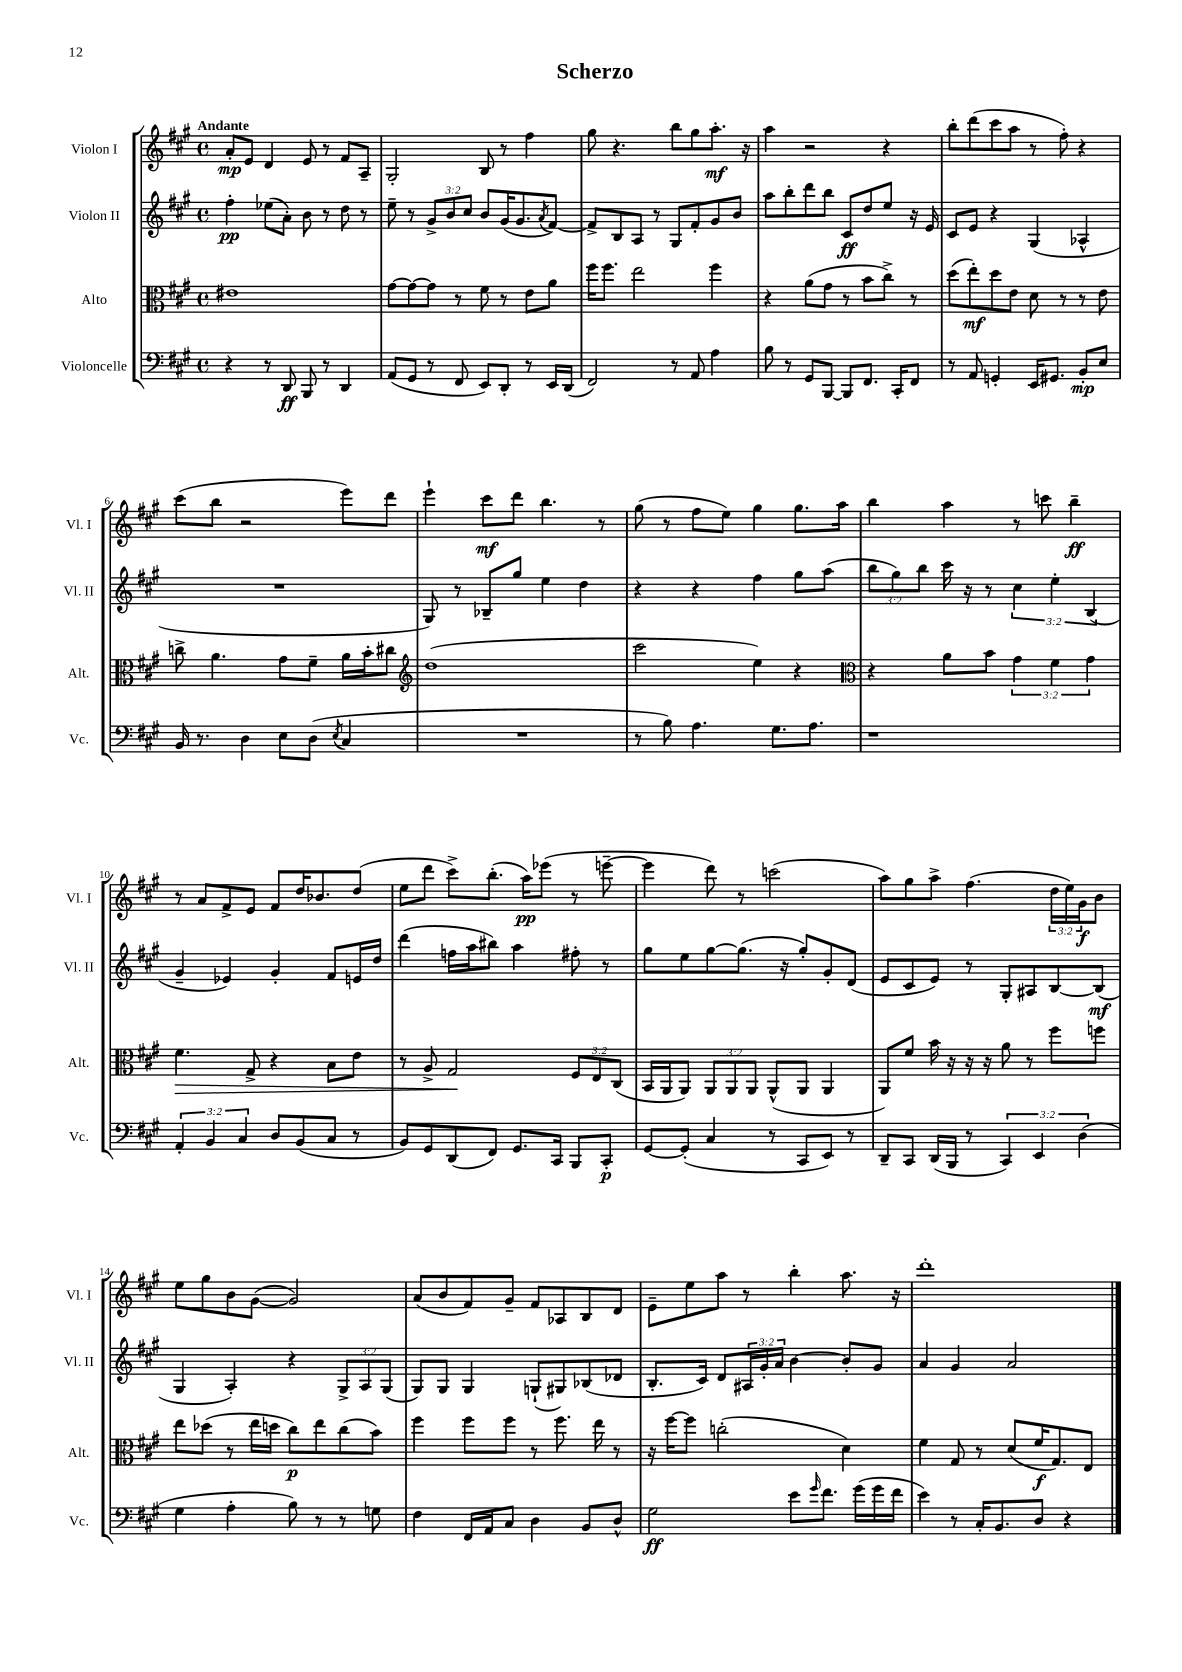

**kern	**kern	**kern	**kern
*staff4	*staff3	*staff2	*staff1
*clefF4	*clefC3	*clefG2	*clefG2
*k[f#c#g#]	*k[f#c#g#]	*k[f#c#g#]	*k[f#c#g#]
*M4/4	*M4/4	*M4/4	*M4/4
*met(c)	*met(c)	*met(c)	*met(c)
4r	1e#	4ff#'	8a'
.	.	.	8e
8r	.	(8ee-	4d
8DD	.	8a')	.
8BBB	.	8b	8e
8r	.	8r	8r
4DD	.	8dd	8f#
.	.	8r	8A~
=	=	=	=
(8AA	[8g#	8ee~	2G#'
8GG#	8g#_	8r	.
8r	8g#]	12g#^	.
.	.	12b	.
8FF#	8r	.	.
.	.	12cc#	.
8EE)	8f#	8b	8B
8DD'	8r	(16g#	8r
.	.	8.g#	.
8r	8e	.	4ff#
.	.	8qa	.
16EE	8a	[8f#)	.
(16DD	.	.	.
=	=	=	=
2FF#)	16ff#	8f#^]	8gg#
.	8.ff#	.	.
.	.	8B	4.r
.	2ee	8A	.
.	.	8r	.
8r	.	8G#	8bb
8AA	.	8f#'	8gg#
4A	4ff#	8g#	8.aa'
.	.	8b	.
.	.	.	16r
=	=	=	=
8B	4r	8aa	4aa
8r	.	8bb'	.
8GG#	(8a	8ddd	2r
[8BBB	8g#	8bb	.
8BBB]	8r	8c#	.
8.FF#	8b	8dd	.
.	8cc#^)	8ee	4r
16CC#'	.	.	.
8FF#	8r	16r	.
.	.	16e	.
=	=	=	=
8r	(8dd	8c#	8bb'
8AA	8ee')	8e	(8ddd
4GG'	8dd	4r	8ccc#
.	8e	.	8aa
16EE	8d	(4G#	8r
8.GG#	.	.	.
.	8r	.	8ff#')
8BB'	8r	4A-^^	4r
8E	8e	.	.
=	=	=	=
16BB	8cc^	1r	(8ccc#
8.r	.	.	.
.	4.a	.	8bb
4D	.	.	2r
8E	8g#	.	.
(8D	8f#~	.	.
8qE	.	.	.
4C#	16a	.	8eee)
.	16b'	.	.
.	8cc#	.	8ddd
=	=	=	=
*	*clefG2	*	*
1r	(1dd	8G#)	4eee`
.	.	8r	.
.	.	8B-~	8ccc#
.	.	8gg#	8ddd
.	.	4ee	4.bb
.	.	4dd	.
.	.	.	8r
=	=	=	=
8r	2ccc#	4r	(8gg#
8B)	.	.	8r
4.A	.	4r	8ff#
.	.	.	8ee)
.	4ee)	4ff#	4gg#
8.G#	.	.	.
.	4r	8gg#	8.gg#
8.A	.	.	.
.	.	(8aa	.
.	.	.	16aa
=	=	=	=
*	*clefC3	*	*
1r	4r	12bb	4bb
.	.	12gg#)	.
.	.	12bb	.
.	8a	16ccc#	4aa
.	.	16r	.
.	8b	8r	.
.	6g#	6cc#	8r
.	.	.	8ccc
.	6f#	6ee'	.
.	.	.	4bb~
.	6g#	(6B	.
=	=	=	=
6AA'	4.f#	4g#~	8r
.	.	.	8a
6BB	.	.	.
.	.	4e-)	8f#^
6C#	.	.	.
.	8G#^	.	8e
8D	4r	4g#'	8f#
(8BB	.	.	16dd
.	.	.	8.b-
8C#	8B	8f#	.
8r	8e	16e	(8dd
.	.	16dd	.
=	=	=	=
8BB)	8r	(4ddd	8ee
8GG#	8A^	.	8ddd
(8DD	2G#	16ff	8ccc#^)
.	.	16aa	.
8FF#)	.	8bb#)	(8.bb'
8.GG#	.	4aa	.
.	.	.	16aa)
.	.	.	(8eee-
16CC#	.	.	.
8BBB	12F#	8ff#'	8r
.	12E	.	.
8CC#'	.	8r	[8eee~
.	(12C#	.	.
=	=	=	=
[8GG#	16BB	8gg#	4eee]
.	16AA	.	.
(8GG#']	8AA)	8ee	.
4C#	12AA	[8gg#	8ddd)
.	12AA	.	.
.	.	(8.gg#]	8r
.	12AA	.	.
8r	(8AA^^	.	(2ccc
.	.	16r	.
8CC#	8AA	8gg#')	.
8EE)	4AA	8g#'	.
8r	.	(8d	.
=	=	=	=
8DD~	8AA)	8e	8aa)
8CC#	8f#	8c#	8gg#
(16DD	16b	8e)	8aa^
16BBB	16r	.	.
8r	16r	8r	(4.ff#
.	16r	.	.
6CC#)	8a	8G#'	.
.	8r	8A#	.
6EE	.	.	.
.	8ff#	[8B	24dd
.	.	.	24ee)
(6D	.	.	24g#
.	8ff	(8B]	8b
=	=	=	=
4G#	8ee	4G#	8ee
.	(8dd-	.	8gg#
4A'	8r	4A')	8b
.	16ee	.	([8g#
.	16dd	.	.
8B)	8cc#)	4r	2g#])
8r	8ee	.	.
8r	(8cc#	12G#^	.
.	.	12A	.
8G	8b)	.	.
.	.	(12G#	.
=	=	=	=
4F#	4ff#	8G#)	(8a
.	.	8G#	8b
16FF#	8ff#	4G#	8f#)
16AA	.	.	.
8C#	8ff#	.	8g#~
4D	8r	(8G`	8f#
.	8.ff#	8G#)	8A-
8BB	.	(8B-	8B
.	16ee	.	.
8D^^	8r	8d-	8d
=	=	=	=
2G#	16r	8.B'	8e~
.	[16ff#	.	.
.	8ff#]	.	8ee
.	.	16c#)	.
.	(2cc'	8d	8aa
.	.	24A#	8r
.	.	24g#'	.
.	.	24a	.
8e	.	[4b	4bb'
16qqg#	.	.	.
8.f#	.	.	.
.	4d)	8b']	8.aa
(16g#	.	.	.
16g#	.	8g#	.
16f#	.	.	16r
=	=	=	=
4e)	4f#	4a	1ddd'
8r	8G#	4g#	.
16C#'	8r	.	.
8.BB	.	.	.
.	(8d	2a	.
8D	16f#	.	.
.	8.G#)	.	.
4r	.	.	.
.	8E	.	.
==	==	==	==
*-	*-	*-	*-
